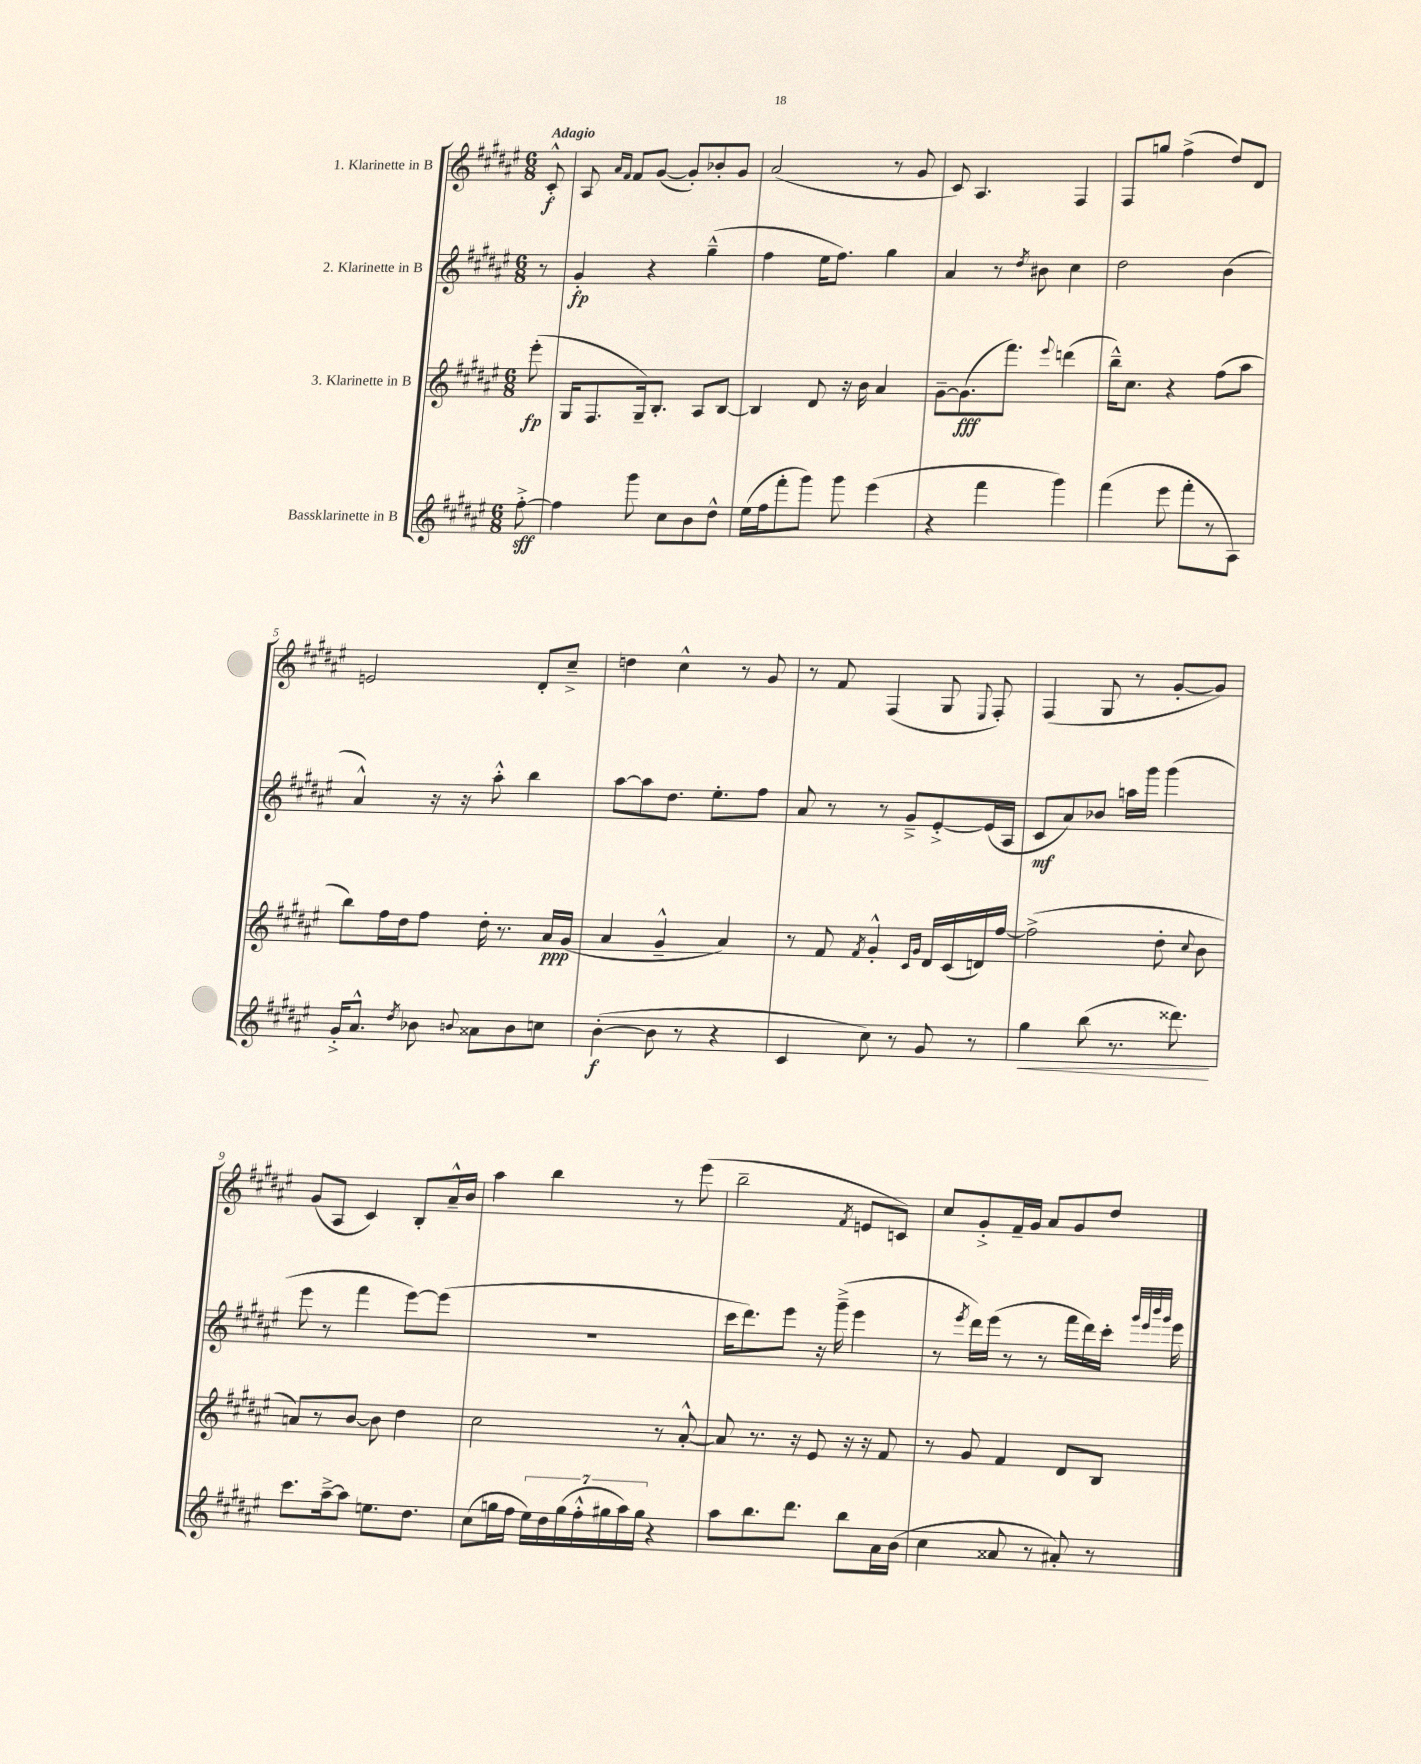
<<
\new StaffGroup <<
\new Staff = "s0" \with { instrumentName = "1. Klarinette in B" } {
    \clef treble \key fis \major \numericTimeSignature \time 6/8 \partial 8 \tempo "Adagio"
    \autoBeamOff cis'8-.-^\f |
    ais8 \grace { ais'16[ fis'16] } fis'8[ gis'8]~( gis'8[-.) bes'8-. gis'8] |
    ais'2( r8 gis'8 |
    cis'8) ais4. fis4 |
    fis8[ g''8] fis''4->( dis''8[) dis'8] |
    e'2 dis'8[-. cis''8]---> |
    d''4 cis''4-^ r8 gis'8 |
    r8 fis'8 fis4( gis8 \appoggiatura { eis8 } fis8-.) |
    fis4( gis8 r8 gis'8[~-. gis'8]) |
    gis'8[( ais8] cis'4) b8[-. ais'16---^ b'16] |
    ais''4 b''4 r8 eis'''8( |
    b''2-- \acciaccatura { fis'8 } e'8[ c'8]) |
    cis''8[ gis'8-.-> fis'16-- gis'16] ais'8[ gis'8 dis''8] \bar "|." |
}
\new Staff = "s1" \with { instrumentName = "2. Klarinette in B" } {
    \clef treble \key fis \major \numericTimeSignature \time 6/8 \partial 8
    \autoBeamOff r8 |
    gis'4-.\fp r4 gis''4---^( |
    fis''4 eis''16[ fis''8.]) gis''4 |
    ais'4 r8 \acciaccatura { dis''8 } bis'8 cis''4 |
    dis''2 b'4( |
    ais'4-^) r16 r16 ais''8-.-^ b''4 |
    ais''8[~ ais''8 dis''8.] eis''8.[-. fis''8] |
    ais'8 r8 r8 gis'8[---> eis'8~-.-> eis'16( ais16] |
    cis'8[\mf ais'8) bes'8] a''16[ gis'''16] gis'''4( |
    eis'''8 r8 fis'''4 eis'''8[~) eis'''8]( |
    R2. |
    cis'''16[ dis'''8.) eis'''8] r16 gis'''16--->( eis'''4 |
    r8 \acciaccatura { eis'''8 } dis'''16[) eis'''16]( r8 r8 fis'''16[ dis'''16) cis'''16]-. \grace { gis'''32[ eis'''32 b'''32 gis'''32] } eis'''16 \bar "|." |
}
\new Staff = "s2" \with { instrumentName = "3. Klarinette in B" } {
    \clef treble \key fis \major \numericTimeSignature \time 6/8 \partial 8
    \autoBeamOff eis'''8-.\fp( |
    gis16[ fis8. gis16--) b8.]-. ais8[ b8]~ |
    b4 dis'8 r16 b'16 ais'4 |
    gis'8[~-- gis'8.\fff( fis'''8.]) \appoggiatura { eis'''8 } d'''4( |
    b''16[---^) cis''8.] r4 fis''8[( ais''8] |
    b''8[) fis''16 dis''16 fis''8] dis''16-. r8. ais'16[\ppp gis'16]( |
    ais'4 gis'4---^ ais'4) |
    r8 fis'8 \acciaccatura { fis'8 } gis'4-.-^ \grace { cis'16[ gis'16] } dis'16[ cis'16( d'16) fis''16]~ |
    fis''2->( dis''8-. \appoggiatura { cis''8 } b'8 |
    a'8[) r8 b'8]~ b'8 dis''4 |
    cis''2 r8 ais'8~-.-^ |
    ais'8 r8. r16 eis'8 r16 r16 fis'8 |
    r8 gis'8 fis'4 dis'8[ b8] \bar "|." |
}
\new Staff = "s3" \with { instrumentName = "Bassklarinette in B" } {
    \clef treble \key fis \major \numericTimeSignature \time 6/8 \partial 8
    \autoBeamOff fis''8~-.->\sff |
    fis''4 gis'''8 cis''8[ b'8 dis''8]-^ |
    eis''16[( fis''16 fis'''8-. gis'''8]) gis'''8 eis'''4( |
    r4 fis'''4 gis'''4) |
    fis'''4( eis'''8 fis'''8[-. r8 ais8]) |
    gis'16[-.-> ais'8.]-^ \acciaccatura { dis''8 } bes'8 \appoggiatura { b'8 } aisis'8[ b'8 c''8] |
    b'4~-.\f( b'8 r8 r4 |
    cis'4 cis''8) r8 gis'8 r8 |
    gis''4\< b''8( r8. disis'''8.\!) |
    cis'''8.[ ais''16~---> ais''8] e''8.[ dis''8.] |
    cis''8[( g''16 fis''16] \tuplet 7/4 { eis''16[) dis''16 g''16( fis''16-.-^ gis''16 ais''16) gis''16] } r4 |
    ais''8[ b''8. dis'''8.] b''8[ ais'16 b'16]( |
    cis''4 aisis'8 r8 ais'8-.) r8 \bar "|." |
}
>>
>>
